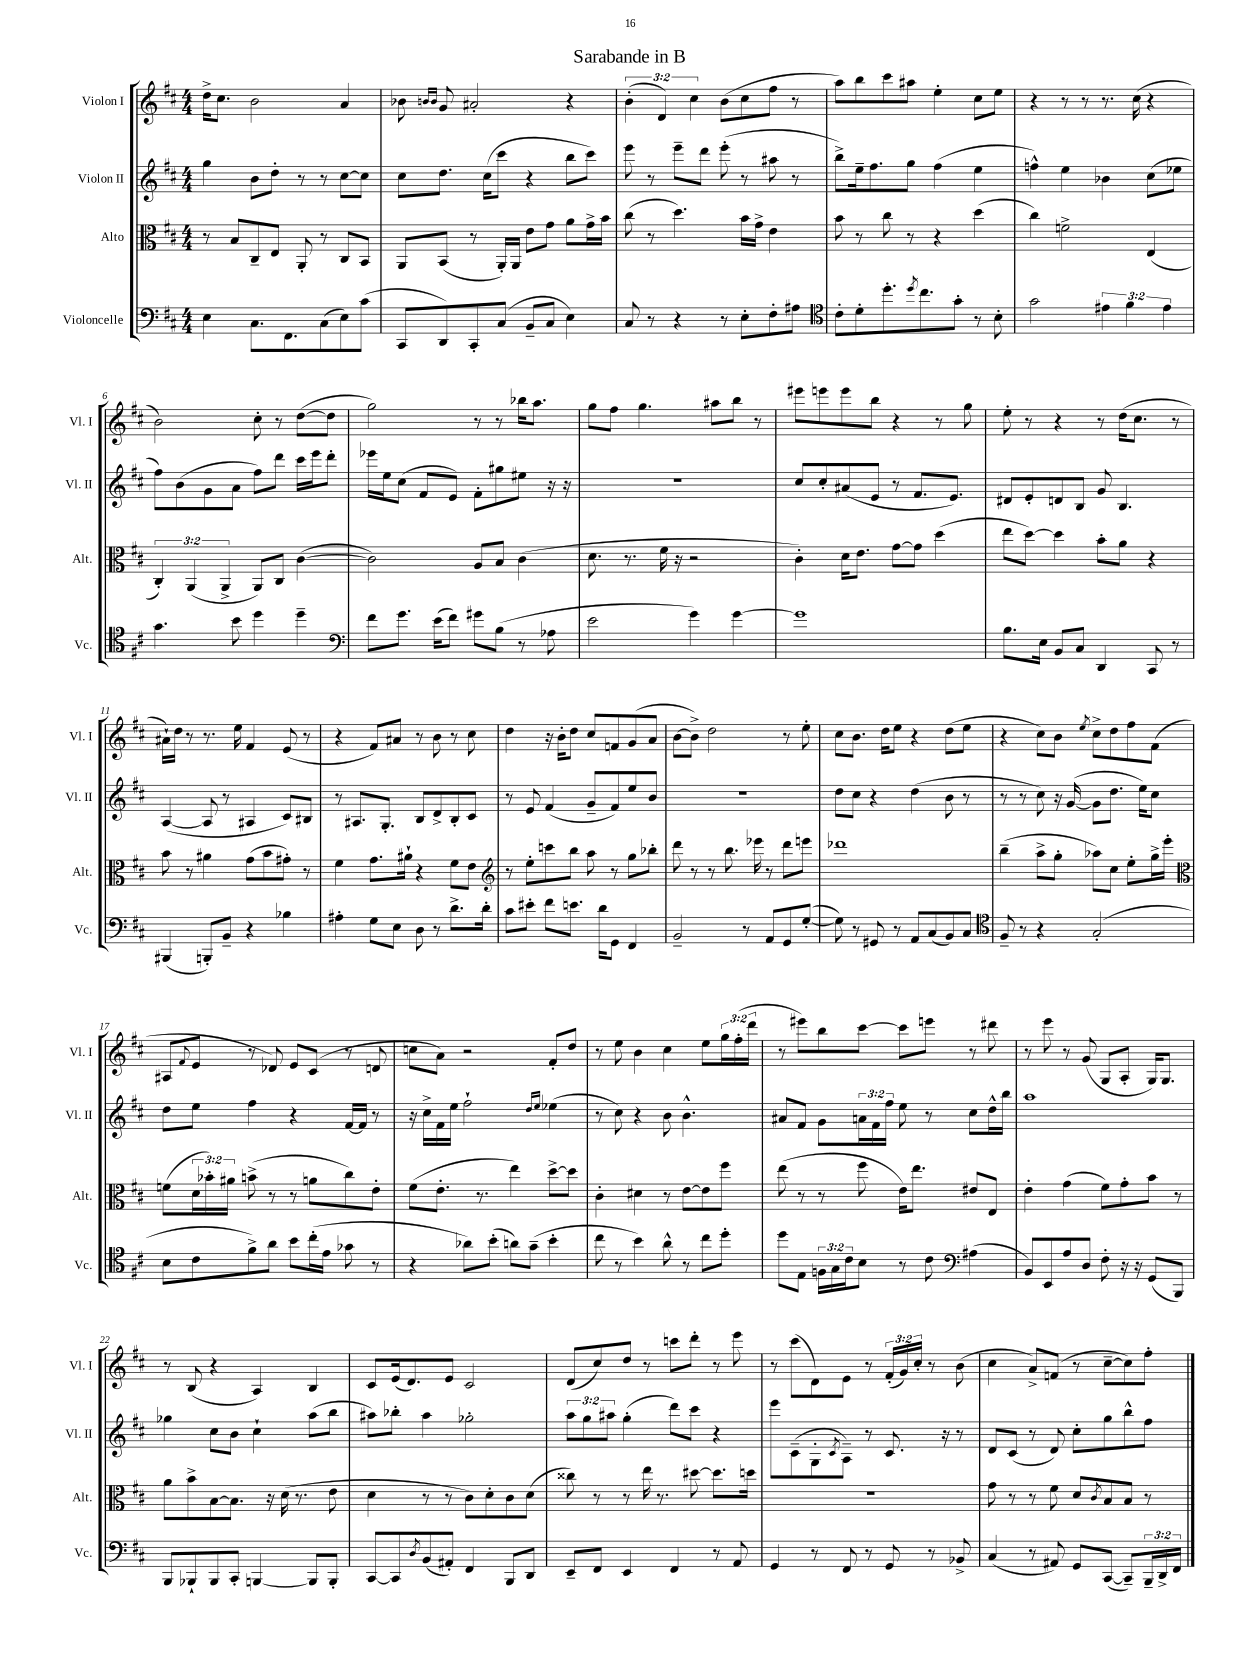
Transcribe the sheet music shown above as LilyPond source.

\header { title = "Sarabande in B" }
<<
\new StaffGroup <<
\new Staff = "s0" \with { instrumentName = "Violon I" shortInstrumentName = "Vl. I" } {
    \clef treble \key d \major \numericTimeSignature \time 4/4 \override Staff.TupletNumber.text = #tuplet-number::calc-fraction-text
    d''16-> cis''8. b'2 a'4 |
    bes'8 \grace { b'16 b'16 } g'8 ais'2-. r4 |
    \tuplet 3/2 { b'4-.( d'4) cis''4 } b'8( cis''8 fis''8 r8 |
    a''8) b''8 cis'''8 ais''8 e''4-. cis''8 e''8 |
    r4 r8 r8 r8. cis''16( r4 |
    b'2) cis''8-. r8 d''8~( d''8 |
    g''2) r8 r8 bes''16 a''8. |
    g''8 fis''8 g''4. ais''8 b''8 r8 |
    eis'''8 e'''8 e'''8 b''8 r4 r8 g''8 |
    e''8-. r8 r4 r8 d''16( cis''8. r8 |
    ais'16-!) d''16 r8 r8. e''16 fis'4 e'8( r8 |
    r4 fis'8) ais'8 r8 b'8 r8 cis''8 |
    d''4 r16 b'16-. d''8 cis''8 f'8 g'8( a'8 |
    b'8~ b'8->) d''2 r8 e''8-. |
    cis''8 b'8. d''16 e''8 r4 d''8( e''8 |
    r4 cis''8) b'8 \acciaccatura { e''8 } cis''8-> d''8 fis''8 fis'8( |
    ais8 \appoggiatura { fis'8 } e'8 r8 des'8) e'8 cis'8( r8 d'8 |
    c''8 a'8) r2 fis'8-. d''8 |
    r8 e''8 b'4 cis''4 e''8 \tuplet 3/2 { g''16 fis''16-.( d'''16 } |
    r8 eis'''8) b''8 cis'''8~ cis'''8 e'''8 r8 dis'''8 |
    r8 e'''8 r8 g'8( g8 a8-. g16) g8. |
    r8 b8( r4 a4) b4 |
    cis'8 e'16( d'8.) e'8 cis'2 |
    d'8( cis''8) d''8 r8 c'''8 d'''8-. r8 e'''8 |
    r8 cis'''8( d'8) e'8 r8 \tuplet 3/2 { fis'16-.( g'16) cis''16-. } r8 b'8( |
    cis''4 a'8->) f'8( r8 cis''8~-- cis''8) fis''8-. \bar "|." |
}
\new Staff = "s1" \with { instrumentName = "Violon II" shortInstrumentName = "Vl. II" } {
    \clef treble \key d \major \numericTimeSignature \time 4/4 \override Staff.TupletNumber.text = #tuplet-number::calc-fraction-text
    g''4 b'8 d''8-. r8 r8 cis''8~ cis''8 |
    cis''8 d''8. cis''16( cis'''8 r4 b''8 cis'''8) |
    e'''8 r8 e'''8-- d'''8 e'''8-.( r8 ais''8 r8 |
    b''8->) e''16-- fis''8. g''8 fis''4( e''4 |
    f''4-^) e''4 bes'4 cis''8( ees''8 |
    fis''8) b'8( g'8 a'8 fis''8) d'''8 cis'''16 e'''16 d'''8-. |
    ees'''16 e''16 cis''8( fis'8 e'8) fis'8-. gis''8 eis''8 r16 r16 |
    R1 |
    cis''8 cis''8-. ais'8( e'8 r8 fis'8. e'8.) |
    dis'8 e'8-. d'8 b8 g'8 b4. |
    a4~( a8 r8 ais4 cis'8) bis8 |
    r8 ais8. g8.-. b8 d'8-> b8-. cis'8 |
    r8 e'8 fis'4( g'8-- fis'8) e''8 b'8 |
    R1 |
    d''8 cis''8 r4 d''4( b'8 r8 |
    r8 r8 cis''8) r16 g'16~( g'8 d''8. e''16) cis''8 |
    d''8 e''8 fis''4 r4 fis'16~ fis'16 r8 |
    r16 cis''16-> fis'16 e''16 fis''2-! \grace { d''16 e''16 } ees''4( |
    r8 cis''8) r4 b'8 b'4.-^ |
    ais'8 fis'8 g'8 \tuplet 3/2 { a'16 fis'16 fis''16 } e''8 r8 cis''8 d''16-^ b''16 |
    a''1 |
    ges''4 cis''8 b'8 cis''4-! a''8( b''8 |
    ais''8) bes''8-. ais''4 ges''2-. |
    \tuplet 3/2 { a''8 g''8 ais''8 } g''4-.( d'''8) cis'''8 r4 |
    e'''8 cis'8--( g8-. \acciaccatura { cis'8 } a8--) r8 cis'8. r16 r8 |
    d'8 cis'8( r8 d'8) cis''8-. g''8 b''8-^ fis''8 \bar "|." |
}
\new Staff = "s2" \with { instrumentName = "Alto" shortInstrumentName = "Alt." } {
    \clef alto \key d \major \numericTimeSignature \time 4/4 \override Staff.TupletNumber.text = #tuplet-number::calc-fraction-text
    r8 b8 cis8-- e8 a,8-. r8 cis8 b,8 |
    a,8 b,8( r8 a,16-.) a,16 e'8 g'8 a'8 g'16-> b'16 |
    cis''8( r8 d''4.) b'16 g'16-> e'4 |
    b'8 r8 cis''8 r8 r4 d''4( |
    cis''4) f'2-> e4( |
    \tuplet 3/2 { cis4-.) a,4( a,4-> } a,8) cis8 cis'4~( |
    cis'2) a8 b8 cis'4( |
    d'8. r8. fis'16 r16 r2 |
    cis'4-.) d'16 e'8. g'8~ g'8 d''4( |
    e''8 d''8~) d''4 b'8-. a'8 r4 |
    b'8 r8 ais'4 g'8( b'8 gis'8-.) r8 |
    fis'4 g'8. ais'16-! r4 fis'8 e'8 |
    \clef treble r8 e''8-. c'''8 b''8 a''8 r8 g''8 bes''8-. |
    d'''8 r8 r8 b''8. ees'''16 r8 d'''8 e'''8 |
    des'''1 |
    b''4--( a''8-> g''8-. aes''8) cis''8 e''8-. g''16-> e'''16-. |
    \clef alto f'8( \tuplet 3/2 { d'16 bes'16-.) ais'16 } b'8->( r8 r8 a'8 cis''8) e'8-. |
    fis'8( e'8.-. r8. e''4) d''8~-> d''8 |
    cis'4-. dis'4 r8 e'8~ e'8 fis''8 |
    e''8( r8 r8 fis''8 e'16) e''8. eis'8 e8 |
    e'4-. g'4( fis'8) g'8-. b'8 r8 |
    a'8 b'8-> b8~ b8. r16 d'16( r8. e'8 |
    d'4 r8 r8 cis'8) d'8-. cis'8 d'8( |
    cisis''8) r8 r8 e''16 r8. dis''8~ dis''8. d''16 |
    R1 |
    g'8 r8 r8 fis'8 d'8 \acciaccatura { cis'8 } b8 b8 r8 \bar "|." |
}
\new Staff = "s3" \with { instrumentName = "Violoncelle" shortInstrumentName = "Vc." } {
    \clef bass \key d \major \numericTimeSignature \time 4/4 \override Staff.TupletNumber.text = #tuplet-number::calc-fraction-text
    e4 cis8. fis,8. cis8( e8) cis'8( |
    cis,8 d,8) cis,8-. cis8( b,8-- cis8 e4) |
    cis8 r8 r4 r8 e8-. fis8-. ais8 |
    \clef tenor cis'8-. d'8-. d''8.-. \acciaccatura { d''8 } cis''8. g'8-. r8 b8-. |
    g'2 \tuplet 3/2 { eis'4 fis'4 eis'4 } |
    g'4. b'8 d''4 d''4-- |
    \clef bass fis'8 g'8. e'16( fis'8) gis'8 b8( r8 aes8 |
    e'2 g'4) g'4~ |
    g'1 |
    b8. e16 b,8 cis8 d,4 cis,8 r8 |
    bis,,4( b,,8-.) b,8-- r4 bes4 |
    ais4-. g8 e8 d8 r8 d'8.-> d'16-. |
    cis'8 eis'8-. fis'8 e'8. d'16 g,8 fis,4 |
    b,2-- r8 a,8 g,8 g8~-.( |
    g8) r8 gis,8 r8 a,8 cis8( b,8) cis8 |
    \clef tenor fis8-- r8 r4 g2-.( |
    b8 cis'8 fis'8->) a'8 b'8 cis''16-.( e'16 ges'8 r8 |
    r4 aes'8) b'8-.( a'8) g'8--( b'4-. |
    cis''8 r8 b'4) a'8-^ r8 cis''8 d''8-. |
    d''8 e8 \tuplet 3/2 { f16 g16 cis'16 } b8 r8 cis'8 \clef bass ais4( |
    b,8) e,8 a8 d8 fis8-. r16 r16 g,8( b,,8) |
    b,,8 bes,,8-! bes,,8 cis,8-. b,,4~ b,,8 b,,8-. |
    cis,8~ cis,8 \acciaccatura { d8 } b,8( ais,8-.) fis,4 b,,8 d,8 |
    e,8-- fis,8 e,4 fis,4 r8 a,8 |
    g,4 r8 fis,8 r8 g,8 r8 bes,8-> |
    cis4( r8 ais,8) g,8 cis,8~( cis,8--) \tuplet 3/2 { b,,16-- d,16-> fis,16 } \bar "|." |
}
>>
>>
